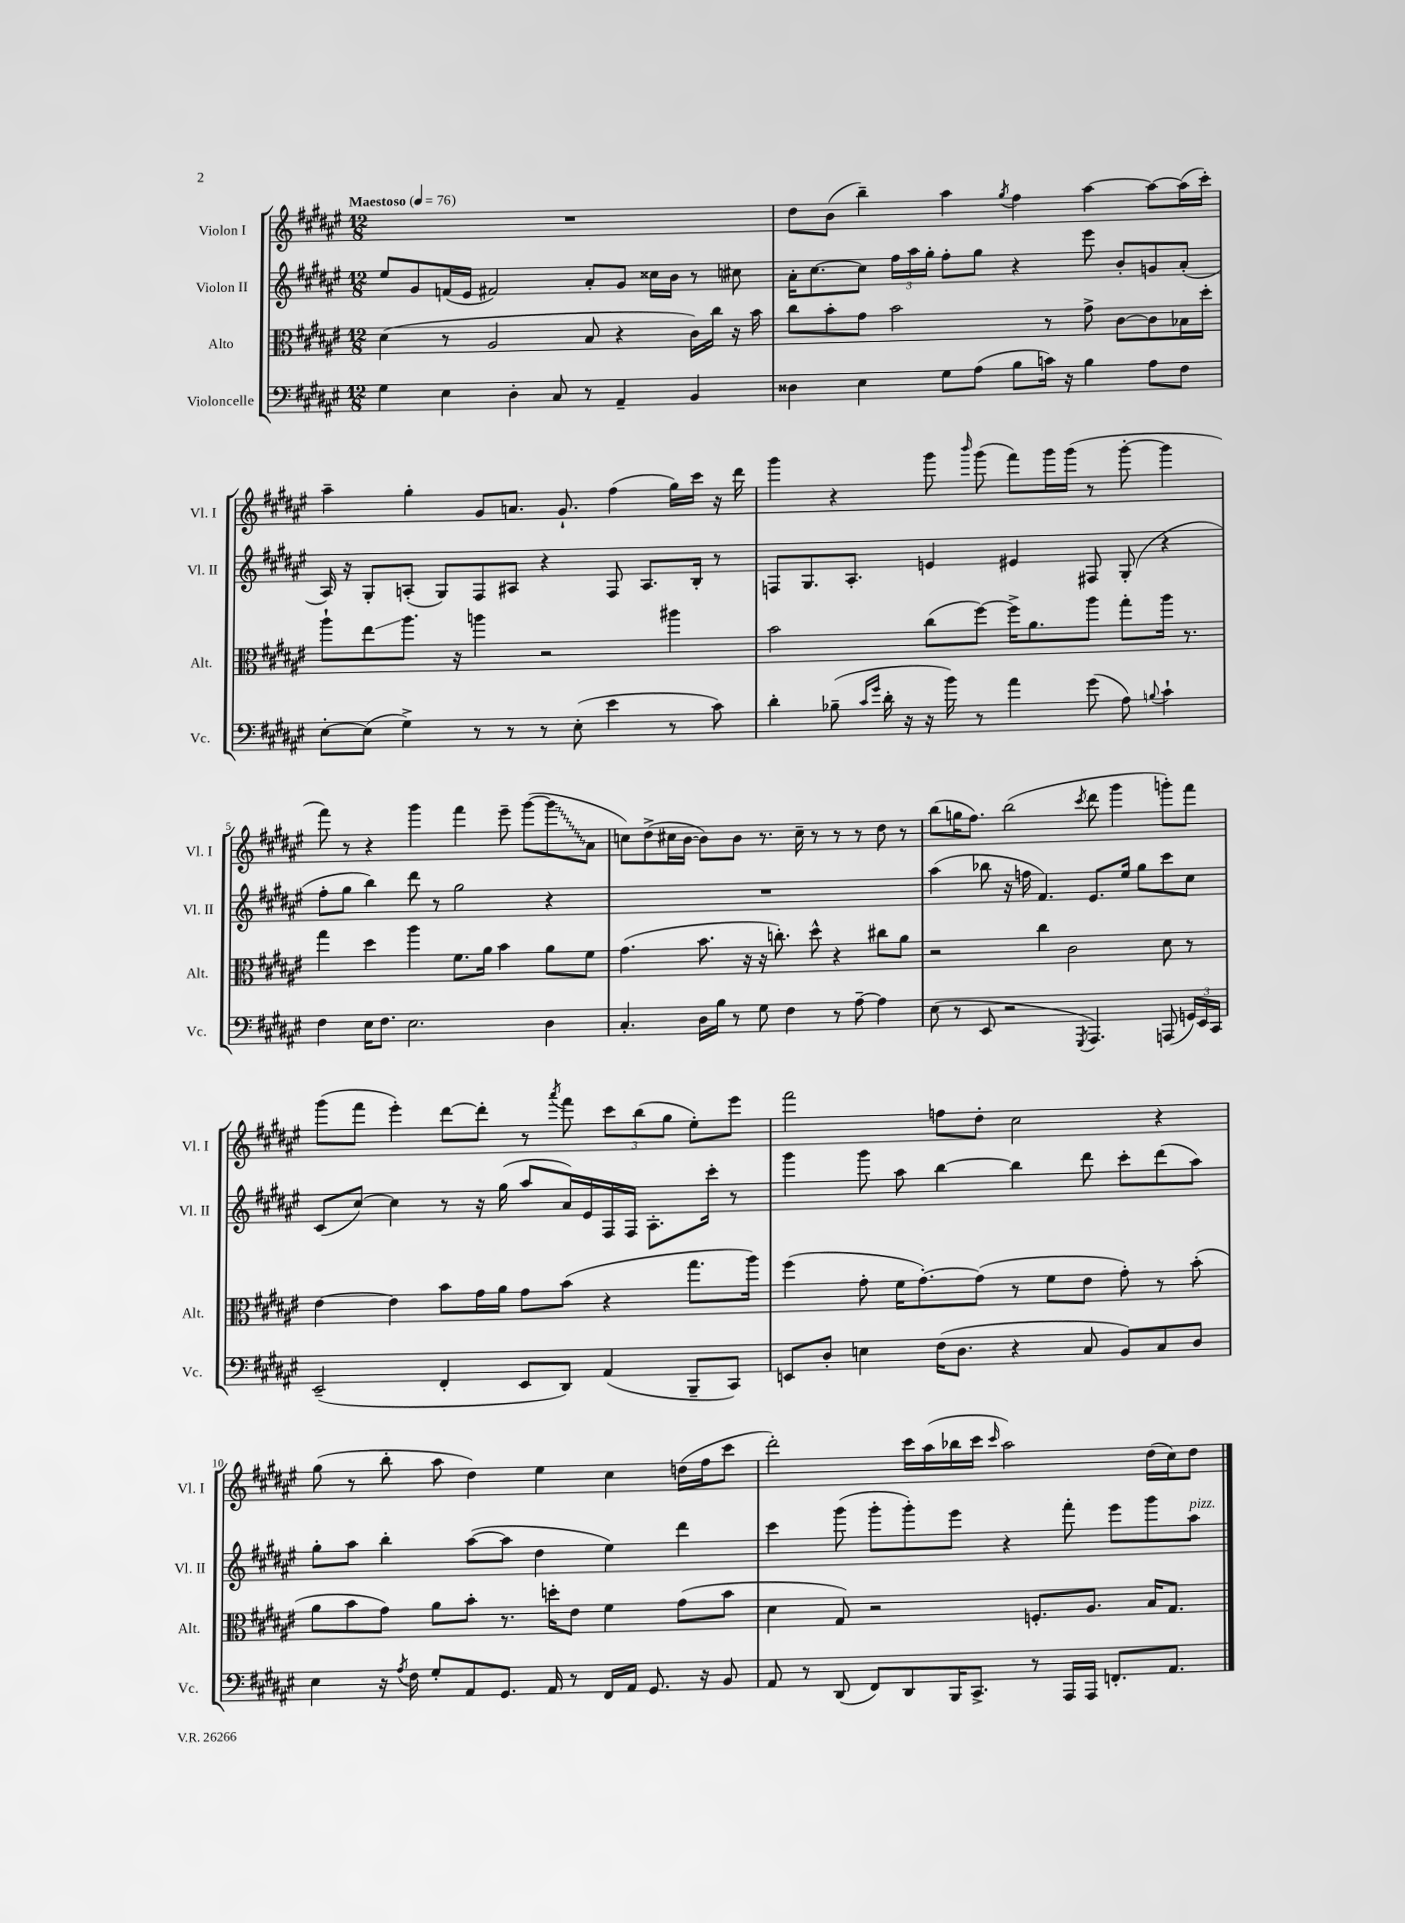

**kern	**kern	**kern	**kern
*staff4	*staff3	*staff2	*staff1
*clefF4	*clefC3	*clefG2	*clefG2
*k[f#c#g#d#a#e#]	*k[f#c#g#d#a#e#]	*k[f#c#g#d#a#e#]	*k[f#c#g#d#a#e#]
*M12/8	*M12/8	*M12/8	*M12/8
*MM76	*MM76	*MM76	*MM76
4G#	(4d#	8ee#	1.r
.	.	8g#	.
4E#	8r	(16f	.
.	.	16e#	.
.	2A#	2f#)	.
4D#'	.	.	.
8C#	.	.	.
8r	8B	8a#'	.
4AA#~	4r	8g#	.
.	.	16cc##	.
.	.	16b	.
4BB	16c#)	8r	.
.	16cc#	.	.
.	16r	8cc#	.
.	16b	.	.
=	=	=	=
4D##	8cc#	16a#'	8dd#
.	.	[8.cc#	.
.	8b'	.	(8b
4E#	8g#	8cc#]	4bb~)
.	2b	24ff#	.
.	.	24aa#	.
.	.	24gg#'	.
8G#	.	8ff#'	4aa#
(8A#	.	8gg#	.
.	.	.	8qgg#
8B	.	4r	4ff#
16c)	8r	.	.
16r	.	.	.
4B	8g#^	8eee#	[4aa#
.	[8c#	8b'	.
8A#	8c#]	8g	8aa#_
8F#	16B-	(8a#'	(16aa#]
.	16dd#'	.	16ccc#')
=	=	=	=
[8E#'	8aa#`	16A#)	4aa#~
.	.	16r	.
(8E#]	8ee#	8G#'	.
4G#^)	8.aa#	(8A'	4gg#'
.	.	8G#)	.
.	16r	.	.
8r	4aa	8F#	8g#
8r	.	8A#	8.a
8r	2r	4r	.
.	.	.	8.g#`
(8E#'	.	.	.
4e#	.	8F#	(4ff#
.	.	8.A#	.
8r	4aa#	.	16gg#)
.	.	16B'	16ccc#
8c#)	.	8r	16r
.	.	.	16ddd#
=	=	=	=
4d#'	2b	8F	4ggg#
.	.	8.G#	.
(8B-~	.	.	4r
.	.	8.A#'	.
16qqc#	.	.	.
16qqg#	.	.	.
16d#'	.	.	.
16r	.	.	.
16r	(8cc#	4e	8ggg#
16b)	.	.	.
.	.	.	16qqbbb
8r	[8ff#)	.	(8ggg#
4a#	16ff#^]	4e#	8fff#)
.	8.a#	.	.
.	.	.	16ggg#
.	.	.	(16ggg#
(8g#	8aa#	8F#	8r
8A#)	8gg#'	(8G#'	[8ggg#'
8qqB	.	.	.
4c#`	16aa#	4r	4ggg#]
.	8.r	.	.
=	=	=	=
4F#	4gg#	8ff#'	8fff#)
.	.	8gg#	8r
16E#	4dd#	4bb)	4r
8.F#	.	.	.
2.E#	4aa#	8ddd#	4ggg#
.	.	8r	.
.	8.f#	2gg#	4fff#
.	16a#	.	.
.	4b	.	8eee#~
.	.	.	([8ggg#
4D#	8a#	4r	8ggg#]
.	8f#	.	8a#
=	=	=	=
4.C#'	(4.g#	1.r	8cc)
.	.	.	(8dd#^
.	.	.	16cc#
.	.	.	[16b
16D#	8.b	.	8b])
16B	.	.	.
8r	.	.	8b
.	16r	.	.
8G#	16r	.	8.r
.	8.cc')	.	.
4F#	.	.	.
.	.	.	16cc#~
.	8dd#^^	.	8r
8r	4r	.	8r
[8A#~	.	.	8r
4A#]	8cc#	.	8dd#
.	8a#	.	8r
=	=	=	=
(8E#	2r	(4aa#	(8bb
8r	.	.	16gg
.	.	.	8.ff#)
8EE#	.	8bb-	.
2r	.	16r	(2bb
.	.	16ff	.
.	4cc#	4.f#)	.
.	2c#	.	.
8qGGG#	.	.	8qccc#
4.AAA#)	.	8.e#	8ddd#
.	.	.	4ggg#
.	.	16ee#	.
.	.	8gg#	.
(8AAA	8d#	8ccc#	8ggg')
24GG)	8r	8cc#	8fff#
24EE#	.	.	.
24CC#	.	.	.
=	=	=	=
(2EE#~	[4e#	(8c#	(8ggg#
.	.	[8cc#)	8fff#
.	4e#]	4cc#]	4eee#')
4FF#'	8b	8r	[8ddd#
.	16g#	16r	8ddd#']
.	16a#	(16gg#	.
8EE#	8g#	8aa#	8r
.	.	.	8qaaa#
8DD#)	(8b	16a#)	8fff#
.	.	16e#	.
(4AA#	4r	16F#	12ccc#
.	.	16F#	.
.	.	.	(12bb
.	.	8.A#'	.
.	.	.	12gg#
8BBB~	8.gg#	.	8ee#')
.	.	16ccc#'	.
8CC#)	.	8r	8eee#
.	16aa#)	.	.
=	=	=	=
8EE	(4ff#	4ggg#	2fff#
8D#'	.	.	.
4E	8g#'	8ggg#	.
.	16f#	8aa#	.
.	[8.g#')	.	.
(16F#	.	[4bb	8ff
8.D#	.	.	.
.	(8g#]	.	8dd#'
4r	8r	4bb]	2cc#
.	8f#	.	.
8C#	8e#	8ddd#	.
8BB)	8g#')	8ccc#'	.
8C#	8r	(8ddd#	4r
8D#	(8b'	8aa#)	.
=	=	=	=
4E#	8a#	8gg#'	(8gg#
.	8b	8aa#	8r
16r	8g#)	4bb'	8bb'
8qA#	.	.	.
16F#	.	.	.
8G#'	8a#	.	8aa#
8AA#	8b'	([8aa#	4dd#)
8.GG#	8.r	8aa#]	.
.	.	4dd#	4ee#
16AA#	16dd'	.	.
8r	8e#	.	.
16FF#	4f#	4ee#)	4cc#
16AA#	.	.	.
8.GG#	.	.	.
.	(8g#	4ddd#	(16dd
16r	.	.	16ff#
8BB	8b	.	8ccc#
=	=	=	=
8AA#	4d#	4ccc#	2ddd#')
8r	.	.	.
(8DD#	8G#)	(8ggg#	.
8FF#)	2r	8ggg#'	.
8DD#	.	8ggg#')	16ccc#
.	.	.	(16aa#
16BBB	.	8eee#	16bb-
8.CC#^	.	.	16ccc#
.	.	.	16qqccc#
.	.	4r	2aa#)
8r	8.F'	.	.
16AAA#	.	8fff#'	.
16AAA#	8.A#	.	.
8.FF'	.	8eee#	.
.	16B	8ggg#	(16dd#
8.AA#	8.G#	.	16cc#)
.	.	8aa#	8dd#
==	==	==	==
*-	*-	*-	*-
